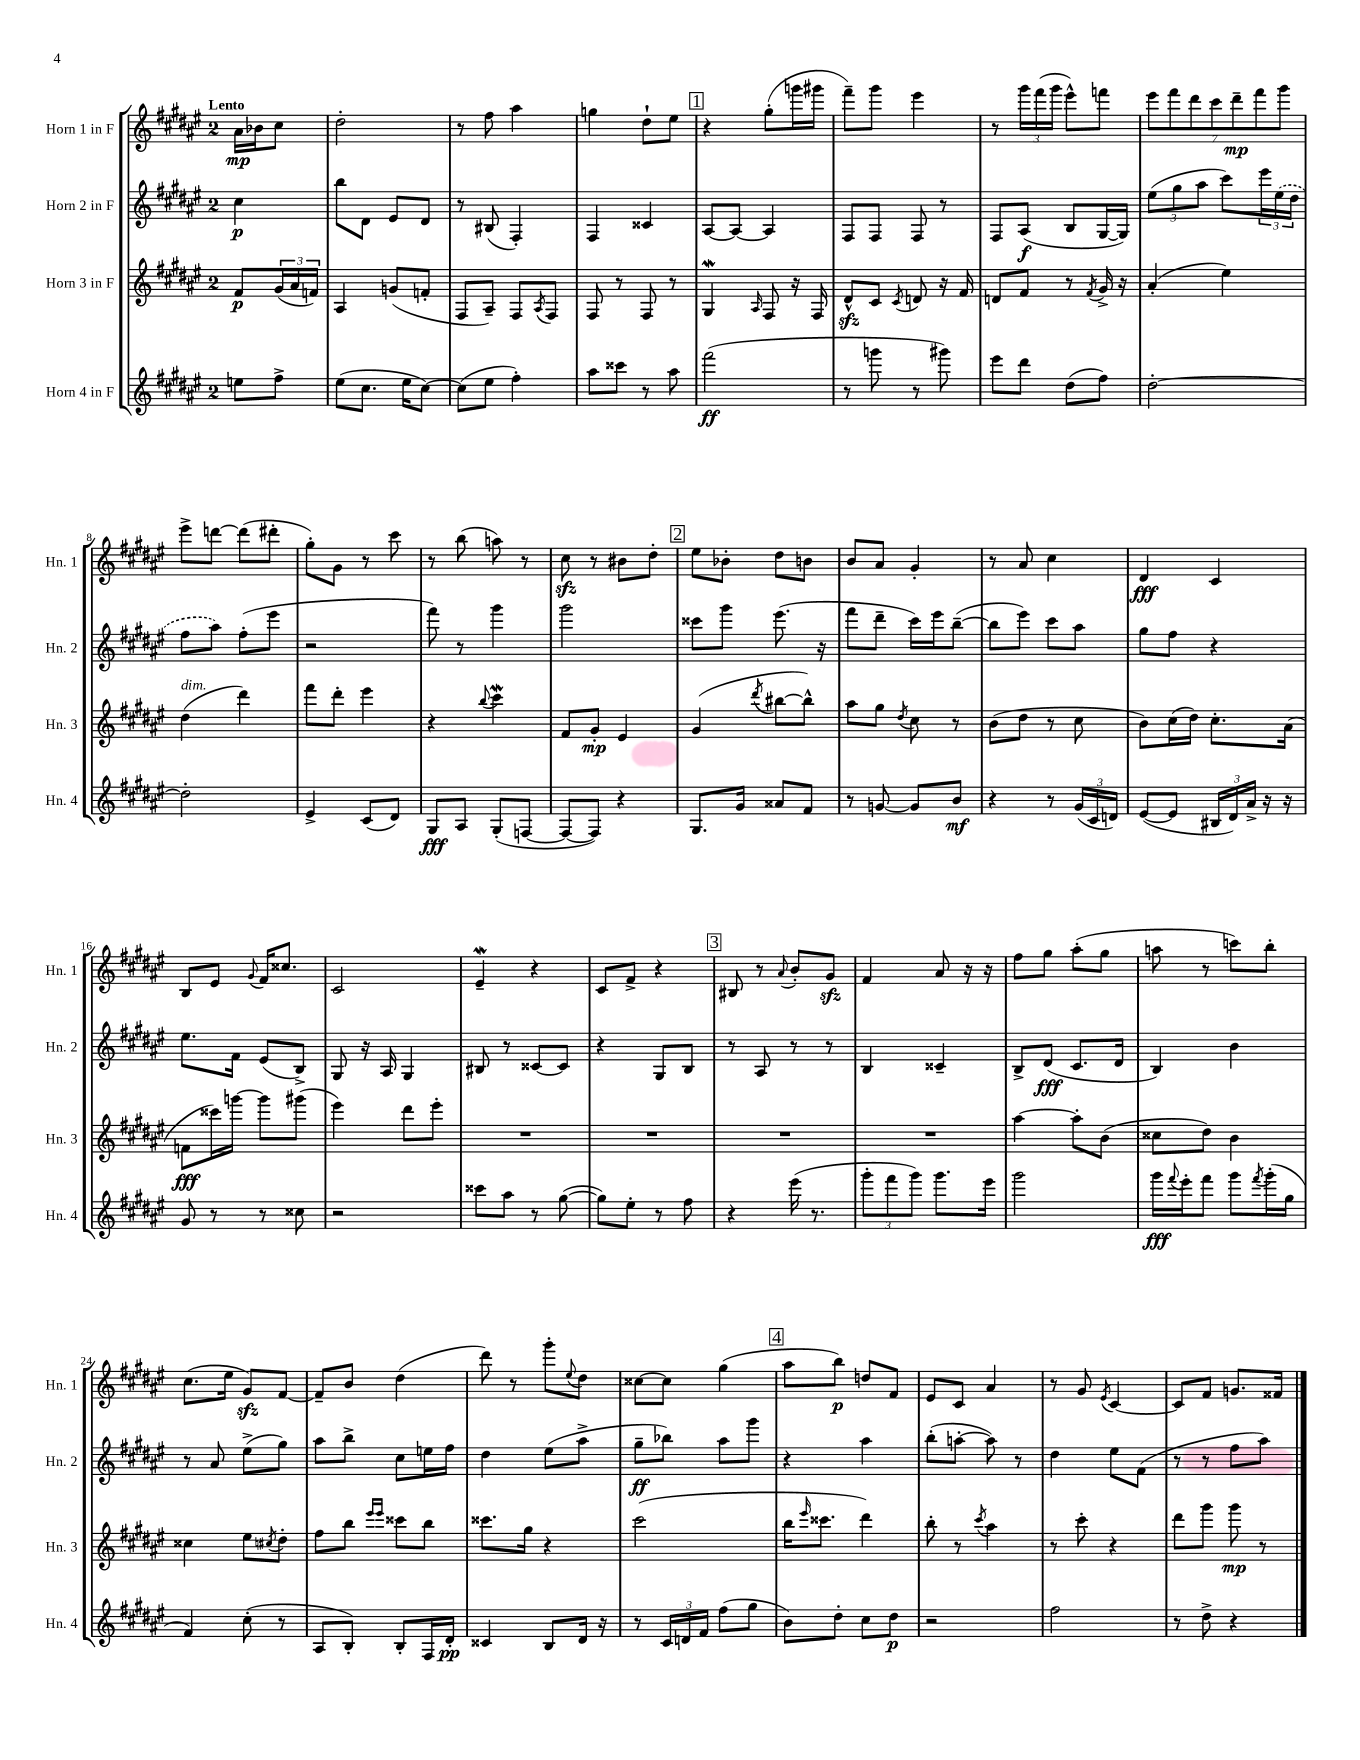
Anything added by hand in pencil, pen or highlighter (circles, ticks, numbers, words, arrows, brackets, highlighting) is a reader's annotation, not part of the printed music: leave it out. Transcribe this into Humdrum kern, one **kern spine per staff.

**kern	**kern	**kern	**kern
*staff4	*staff3	*staff2	*staff1
*clefG2	*clefG2	*clefG2	*clefG2
*k[f#c#g#d#a#e#]	*k[f#c#g#d#a#e#]	*k[f#c#g#d#a#e#]	*k[f#c#g#d#a#e#]
*M2/4	*M2/4	*M2/4	*M2/4
8ee\L	8f#/L	4cc#\	16a#\LL
.	.	.	16b-\J
8ff#^\J	(24g#/L	.	8cc#\J
.	24a#/	.	.
.	24f/JJ)	.	.
=	=	=	=
(8ee#\L	4A#/	8bb\L	2dd#'\
8.cc#\J	.	8d#\J	.
.	(8g/L	8e#/L	.
16ee#\LK	.	.	.
[8cc#\J)	8f'/J	8d#/J	.
=	=	=	=
(8cc#\]L	8F#/L	8r	8r
8ee#\J	8A#~/J)	(8B#/	8ff#\
4ff#'\)	8F#/L	4F#'/)	4aa#\
.	8qA#/	.	.
.	8F#/J	.	.
=	=	=	=
8aa#\L	8F#/	4F#/	4gg\
8ccc##\J	8r	.	.
8r	8F#/	4c##/	8dd#`\L
8aa#\	8r	.	8ee#\J
=	=	=	=
(2fff#\	4G#/	[8A#/L	4r
.	.	8A#/_J	.
.	16qqA#/	.	.
.	8F#/	4A#/]	(8gg#'\L
.	16r	.	16ggg\L
.	16F#/	.	16ggg#\JJ
=	=	=	=
8r	8d#^^/L	8F#/L	8fff#~\L)
8ggg\	8c#/J	8F#/J	8ggg#\J
.	8qc#/	.	.
8r	8d/	8F#/	4eee#\
8ggg#\)	16r	8r	.
.	16f#/	.	.
=	=	=	=
8eee#\L	8d/L	8F#/L	8r
8ddd#\J	8f#/J	(8A#/J	24ggg#\LL
.	.	.	(24fff#\
.	.	.	24ggg#\JJ
(8dd#\L	8r	8B/L	8eee#^^\L)
.	8qf#/	.	.
8ff#\J)	16g#^/	[16G#/L	8fff\J
.	16r	16G#/]JJ)	.
=	=	=	=
[2dd#'\	(4a#'/	(12ee#\L	14eee#\L
.	.	.	14fff#\
.	.	12gg#\	.
.	.	.	14ddd#\
.	.	12aa#\J	.
.	.	.	14ccc#\
.	4ee#\)	8ccc#\L)	.
.	.	.	14ddd#~\
.	.	.	14fff#\
.	.	24eee#\L	.
.	.	(24ee#\	.
.	.	.	14ggg#\J
.	.	24dd#\JJ	.
=	=	=	=
2dd#'\]	(4dd#\	8ff#\L	8eee#^\L
.	.	8aa#\J)	[8ddd\J
.	4ddd#\)	(8ff#'\L	(8ddd\]L
.	.	8eee#\J	8ddd#'\J
=	=	=	=
4e#^/	8fff#\L	2r	8gg#'\L)
.	8ddd#'\J	.	8g#\J
(8c#/L	4eee#\	.	8r
8d#/J)	.	.	8ccc#\
=	=	=	=
8G#/L	4r	8fff#\)	8r
8A#/J	.	8r	(8bb\
.	8qqbb/	.	.
(8G#'/L	4ccc#\	4ggg#\	8aa\)
[8F/J	.	.	8r
=	=	=	=
8F/_L	8f#/L	2ggg#\	8cc#\
8F/]J)	8g#'/J	.	8r
4r	4e#/	.	8b#\L
.	.	.	8dd#'\J
=	=	=	=
8.G#/L	(4g#/	8ccc##\L	8ee#\L
.	.	8ggg#\J	8b-'\J
16g#/Jk	.	.	.
.	8qddd#/	.	.
8a##/L	[8bb#\L	(8.eee#\	8dd#\L
8f#/J	8bb#^^\]J)	.	8b\J
.	.	16r	.
=	=	=	=
8r	8aa#\L	8fff#\L	8b/L
[8g/	8gg#\J	8ddd#~\J	8a#/J
.	8qdd#/	.	.
8g/]L	8cc#\	16ccc#\LL)	4g#'/
.	.	16eee#\J	.
8b/J	8r	([8bb~\J	.
=	=	=	=
4r	(8b\L	8bb\]L	8r
.	8dd#\J	8eee#\J)	8a#/
8r	8r	8ccc#\L	4cc#\
(24g#/LL	8cc#\	8aa#\J	.
24c#/	.	.	.
24d/JJ)	.	.	.
=	=	=	=
([8e#/L	8b\L)	8gg#\L	4d#/
8e#/]J	(16cc#\L	8ff#\J	.
.	16dd#\JJ)	.	.
24B#/LL	8.cc#'\L	4r	4c#/
24d#/)	.	.	.
24a#^/JJ	.	.	.
16r	.	.	.
16r	(16a#\Jk	.	.
=	=	=	=
8g#/	8f\L	8.ee#\L	8B/L
8r	16ccc##\L)	.	8e#/J
.	[16ggg\JJ	16f#\Jk	.
.	.	.	8qqg#/
8r	8ggg\]L	(8e#/L	16f#/LK
.	.	.	8.cc##/J
8cc##\	(8ggg#\J	8B^/J)	.
=	=	=	=
2r	4eee#\)	8G#/	2c#/
.	.	16r	.
.	.	16A#/	.
.	8ddd#\L	4G#/	.
.	8eee#'\J	.	.
=	=	=	=
8ccc##\L	2r	8B#/	4e#~/
8aa#\J	.	8r	.
8r	.	[8c##/L	4r
([8gg#\	.	8c##/]J	.
=	=	=	=
8gg#\]L)	2r	4r	8c#/L
8ee#'\J	.	.	8f#^/J
8r	.	8G#/L	4r
8ff#\	.	8B/J	.
=	=	=	=
4r	2r	8r	8B#/
.	.	8A#/	8r
.	.	.	8qqa#/
(16eee#\	.	8r	8b'/L
8.r	.	.	.
.	.	8r	8g#/J
=	=	=	=
12ggg#'\L	2r	4B/	4f#/
12fff#\	.	.	.
12ggg#\J)	.	.	.
8.ggg#\L	.	4c##~/	8a#/
.	.	.	16r
16eee#\Jk	.	.	16r
=	=	=	=
2ggg#\	[4aa#\	8B^/L	8ff#\L
.	.	(8d#/J	8gg#\J
.	8aa#'\]L	8.c#/L	(8aa#'\L
.	(8b\J	.	8gg#\J
.	.	16d#/Jk	.
=	=	=	=
16ggg#\LL	8cc##\L	4B/)	8aa\
8qqfff#/	.	.	.
16eee#'\J	.	.	.
8fff#\J	8dd#\J)	.	8r
8ggg#\L	4b\	4b\	8ccc\L)
8qfff#/	.	.	.
(16ggg#'\L	.	.	8bb'\J
16gg#\JJ	.	.	.
=	=	=	=
4f#/)	4cc##\	8r	(8.cc#\L
.	.	8a#/	.
.	.	.	16ee#\Jk
(8cc#'\	8ee#\L	(8ee#^\L	8g#/L)
.	8qcc#/	.	.
8r	8dd#'\J	8gg#\J)	[8f#/J
=	=	=	=
8A#/L	8ff#\L	8aa#\L	8f#~/]L
8B'/J)	8bb\J	8bb^\J	8b/J
.	16qqeee#/LL	.	.
.	16qqeee#/JJ	.	.
8B'/L	8ccc##\L	8cc#\L	(4dd#\
16F#/L	8bb\J	16ee\L	.
16d#'/JJ	.	16ff#\JJ	.
=	=	=	=
4c##/	8.ccc##\L	4dd#\	8ddd#\)
.	.	.	8r
.	16gg#\Jk	.	.
8B/L	4r	(8ee#\L	8ggg#'\L
.	.	.	8qqee#/
16d#/Jk	.	8aa#^\J	8dd#\J
16r	.	.	.
=	=	=	=
8r	(2ccc#\	8gg#~\L	[8cc##\L
24c#/LL	.	8bb-\J)	8cc##\]J
24d/	.	.	.
24f#/JJ	.	.	.
(8ff#\L	.	8aa#\L	(4gg#\
8gg#\J	.	8ggg#\J	.
=	=	=	=
8b\L)	16bb\LK	4r	8aa#\L
.	16qqeee#/	.	.
.	8.ccc##\J	.	.
8dd#'\J	.	.	8bb\J)
8cc#\L	4ddd#\)	4aa#\	8dd/L
8dd#\J	.	.	8f#/J
=	=	=	=
2r	8bb'\	(8bb'\L	8e#/L
.	8r	[8aa'\J	8c#/J
.	8qccc#/	.	.
.	4aa#\	8aa\])	4a#/
.	.	8r	.
=	=	=	=
2ff#\	8r	4dd#\	8r
.	8ccc#'\	.	8g#/
.	.	.	8qe#/
.	4r	8ee#\L	[4c#/
.	.	(8f#\J	.
=	=	=	=
8r	8ddd#\L	8r	8c#/]L
8dd#^\	8ggg#\J	8r	8f#/J
4r	8ggg#\	8ff#\L	8.g/L
.	8r	8aa#\J)	.
.	.	.	16f##/Jk
==	==	==	==
*-	*-	*-	*-
